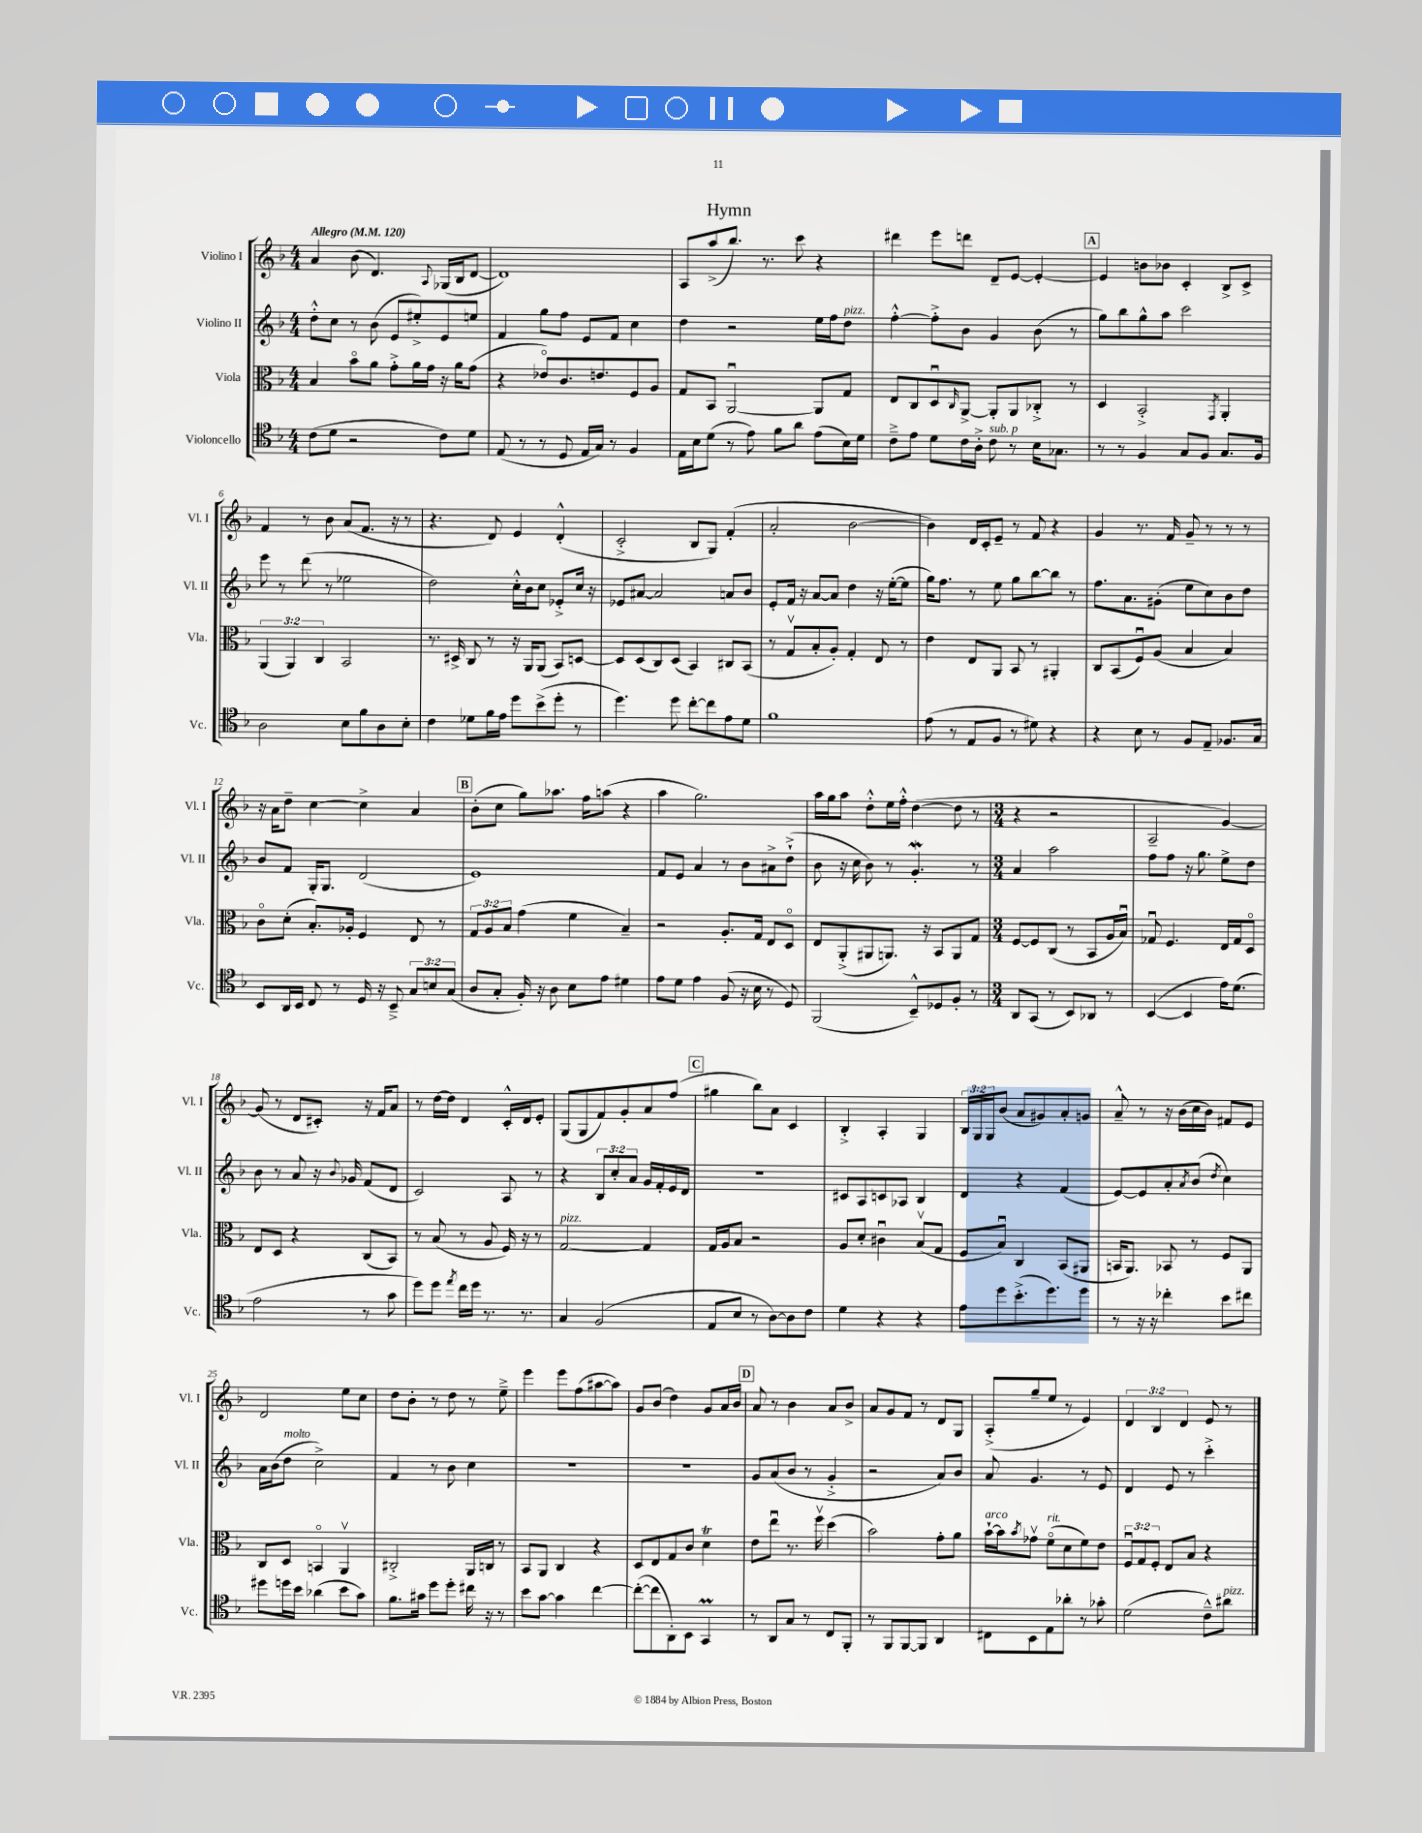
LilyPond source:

\header { title = "Hymn" }
<<
\new StaffGroup <<
\new Staff = "s0" \with { instrumentName = "Violino I" shortInstrumentName = "Vl. I" } {
    \clef treble \key f \major \numericTimeSignature \time 4/4 \override Staff.TupletNumber.text = #tuplet-number::calc-fraction-text \tempo "Allegro" 4 = 120
    a'4 bes'8( d'4.) \appoggiatura { a8 } ges16( bes16 d'8~ |
    d'1) |
    a8 a''8->( bes''8.) r8. c'''8 r4 |
    dis'''4 e'''8 d'''8 d'8-- e'8~ e'4~-. |
    \mark \markup { \box "A" } e'4 b'8 bes'8 c'4-. bes8-> c'8-> |
    f'4 r8 bes'8 a'8( f'8. r16 r8 |
    r4. d'8) e'4 d'4-.-^( |
    c'2-.-> bes8 g8) f'4-.( |
    a'2-. bes'2~ |
    bes'4) d'16 c'16-. e'8-- r8 f'8 r4 |
    g'4 r8. f'16 g'8-- r8 r8 r8 |
    r16 a'16 d''8-- c''4~ c''4-> a'4 |
    \mark \markup { \box "B" } bes'8-.( c''8 g''8) aes''8. f''16 a''8( r4 |
    a''4 g''2.) |
    a''16 g''16 a''8 d''8-.-^ e''16 f''16-.-^ d''4~( d''8 r8 |
    \numericTimeSignature \time 3/4 r4 r2 |
    a2-- g'4~) |
    g'8( r8 d'8 cis'8-.) r16 f'16 a'8 |
    r8 d''16~ d''16 d'4 c'16-.-^ d'16 e'8-. |
    g8( g8 f'8) g'8-. a'8 f''8( |
    \mark \markup { \box "C" } gis''4 bes''8) a'8 c'4 |
    bes4-.-> a4-. g4 |
    \tuplet 3/2 { bes16 g16 g16 } bes'8( a'8 gis'8) a'8-. g'8 |
    a'8---^ r8 r16 bes'16( c''16 bes'16) fis'8 e'8 |
    d'2 e''8 c''8 |
    d''8 bes'8-. r8 d''8 r8 e''8---> |
    e'''4 e'''8 f''8( ais''8~ ais''8) |
    g'8 bes'8( d''4) g'8 a'16 bes'16 |
    \mark \markup { \box "D" } a'8 r8 bes'4 a'8 bes'8-> |
    a'8 g'8 f'8 r8 d'8 g8 |
    a8-.->( g''8-- e''8 r8 e'4) |
    \tuplet 3/2 { d'4 bes4 d'4 } e'8 r8 \bar "|." |
}
\new Staff = "s1" \with { instrumentName = "Violino II" shortInstrumentName = "Vl. II" } {
    \clef treble \key f \major \numericTimeSignature \time 4/4 \override Staff.TupletNumber.text = #tuplet-number::calc-fraction-text
    d''8-.-^ c''8 r8 bes'8( e'8 eis''8-.->) e'8 e''8 |
    f'4 g''8 f''8 e'8 f'8 c''4 |
    d''4 r2 e''16 f''16 d''8^\markup { \italic "pizz." } |
    f''4~-.-^ f''8-.-> bes'8 g'4 bes'8( r8 |
    \mark \markup { \box "A" } g''8) bes''8 g''8-^ a''8 c'''2 |
    e'''8 r8 d'''8( r8 ees''2 |
    d''2) c''16-.-^ bes'16 c''8 ees'8-.-> c''16 r16 |
    ees'8 ais'8~ ais'2 a'8 bes'8 |
    e'8-. f'16 r16 a'8~ a'8 d''4 r16 e''16~-.( e''8 |
    g''16) f''8. r8 e''8 g''8 bes''8~ bes''8 r8 |
    f''8. a'8. gis'8-.( e''8 c''8) bes'8 d''8 |
    bes'8 f'8 g16-. g8. d'2( |
    \mark \markup { \box "B" } e'1) |
    f'8 e'8 a'4 r8 bes'8 ais'8-> d''8-!->( |
    bes'8 r16 c''16 bes'8) r8 g'4.-.\mordent r8 |
    \numericTimeSignature \time 3/4 a'4 a''2 |
    f''8 f''8 r16 g''8. e''8-> d''8 |
    bes'8 r8 a'8 r16 \appoggiatura { bes'8 } ges'16 f'8( d'8 |
    c'2) a8 r8 |
    r4 \tuplet 3/2 { bes8 c''8-. a'8 } g'16 f'16-. e'16 d'16 |
    \mark \markup { \box "C" } R2. |
    cis'8 a8 c'8 aes8 bes4 |
    d'4 r4 f'4( |
    e'8~) e'8 a'8-. \acciaccatura { a'8 } bes'8( \acciaccatura { d''8 } c''4) |
    a'16 bes'16( d''8^\markup { \italic "molto" } c''2->) |
    f'4 r8 bes'8 c''4 |
    R2. |
    R2. |
    \mark \markup { \box "D" } g'8 a'8( bes'8 r8 g'4-.-> |
    r2 a'8) bes'8 |
    a'8 g'4. r8 e'8 |
    d'4 e'8 r8 c'''4-.-> \bar "|." |
}
\new Staff = "s2" \with { instrumentName = "Viola" shortInstrumentName = "Vla." } {
    \clef alto \key f \major \numericTimeSignature \time 4/4 \override Staff.TupletNumber.text = #tuplet-number::calc-fraction-text
    bes4 bes'8\flageolet a'8 g'8-.-> a'16 g'16 r16 a'16 g'8( |
    r4 ees'8\flageolet) c'8. e'8. f8 a8 |
    g8 bes,8 a,2~\downbow a,8 g8 |
    e8 c8 d8\downbow \grace { c16 } a,8~-> a,8-. a,8 ces8-.-> r8 |
    \mark \markup { \box "A" } d4 bes,2-.-> \acciaccatura { g,8 } a,4-. |
    \tuplet 3/2 { a,4( a,4) c4 } bes,2 |
    r8. dis16-> c8 r8 r16 a,16 a,8( bes,8) d8~ |
    d8 d8( c8) d8( bes,4) cis8 bes,8( |
    r8 g8\upbow bes8-. a8-.) g4-. e8 r8 |
    e'4 e8 a,8 bes,8 r8 ais,4-. |
    c8 bes,8( f8\downbow) a8( bes4 bes4) |
    c'8\flageolet d'8-.( bes8.-.) aes16-. f4 e8 r8 |
    \mark \markup { \box "B" } \tuplet 3/2 { g8 a8 bes8 } g'4( f'4 bes4--) |
    r2 a8.-. g16 e8 d8\flageolet |
    e8 a,8-.->( ais,8 a,8.) r16 bes,8 a,8 g8 |
    \numericTimeSignature \time 3/4 f8~ f8 c8( r8 bes,8 a16 bes16\downbow) |
    ges8\downbow f4. e16 ges16 d8\flageolet |
    e8 d8 r4 c8( bes,8) |
    r8 bes8( r8 a8 f16) r16 r8 |
    g2~^\markup { \italic "pizz." } g4 |
    \mark \markup { \box "C" } g16 a16 bes8 r2 |
    a8 d'8-. cis'4\downbow bes8\upbow( g8 |
    f8 bes8\downbow) c4 bes,8( ais,8 |
    b,16 a,8.) bes,8 r8 f8 a,8 |
    c8 d8 b,4\flageolet a,4\upbow |
    cis2-.-> a,16 c16 r8 |
    bes,8 a,8 c4 r4 |
    d8 e8 g8 c'8 d'4\trill |
    \mark \markup { \box "D" } e'8 e''8\downbow r8. f''16\upbow d''4( |
    bes'2) g'8-. a'8 |
    bes'16~-!^\markup { \italic "arco" } bes'16 \acciaccatura { bes'8 } ges'8\upbow f'8\flageolet^\markup { \italic "rit." }( d'8 f'8) e'8 |
    \tuplet 3/2 { f8\downbow g8 f8-. } e8 bes8 r4 \bar "|." |
}
\new Staff = "s3" \with { instrumentName = "Violoncello" shortInstrumentName = "Vc." } {
    \clef tenor \key f \major \numericTimeSignature \time 4/4 \override Staff.TupletNumber.text = #tuplet-number::calc-fraction-text
    c'8( d'8 r2 c'8) d'8 |
    e8( r8 r8 d8 e16 g16) r8 f4 |
    e16 bes16 d'8( r8 e'8) f'8 a'8 e'8( bes16) d'16 |
    c'8---> e'8 d'8 c'16 a16-.-> c'8^\markup { \italic "sub. p" } r8 bes16 ges8. |
    \mark \markup { \box "A" } r8 r8 f4 g8 f8 g8. f16 |
    a2 bes8 f'8 a8 bes8-. |
    c'4 des'8 f'16 e'16 d''8 bes'8->( d''8-. r8 |
    d''4.) d''8 c''8~-. c''8 e'8 d'8 |
    f'1 |
    e'8( r8 e8 f8 r8 dis'8) r4 |
    r4 bes8 r8 f8 e8-- fes8. g16 |
    bes,8 a,16 bes,16 c8 r8 d16 r16 bes,8---> \tuplet 3/2 { g8 b8 g8( } |
    \mark \markup { \box "B" } a8 g8-. f16-.) r16 a8 bes8 e'8 dis'4 |
    e'8 d'8 e'4 f8( r16 bes16 r8 d8) |
    f,2( bes,8---^) des8 f8-. r8 |
    \numericTimeSignature \time 3/4 a,8 g,8( r8 bes,8) aes,8 r8 |
    bes,4~( bes,4 e'16) d'8.( |
    e'2 r8 g'8 |
    d''8) d''8 \acciaccatura { e''8 } c''16 d''16 r8. r8. |
    g4 f2( |
    \mark \markup { \box "C" } e8 bes8 r8 a8~) a8 c'8 |
    d'4 r4 r4 |
    e'8 d''8 bes'8.-.->( d''8.) d''8 |
    r8 r16 r16 ces''4-. bes'8 cis''8 |
    dis''8 d''16 bes'16 aes'4( bes'8 g'8) |
    f'8. gis'16 d''8 d''8-. cis''16 r16 r8 |
    bes'8 g'8~ g'4 c''4~ |
    c''8~-.( c''8 a,8-.) bes,8 g,4\prall |
    \mark \markup { \box "D" } r8 a,8 g8 r8 c8 f,8-. |
    r8 f,8 f,8~ f,8 a,4 |
    cis8 bes,8 e8 aes'8-. r8 ges'8-. |
    d'2( c'8---^) ais'8^\markup { \italic "pizz." } \bar "|." |
}
>>
>>
